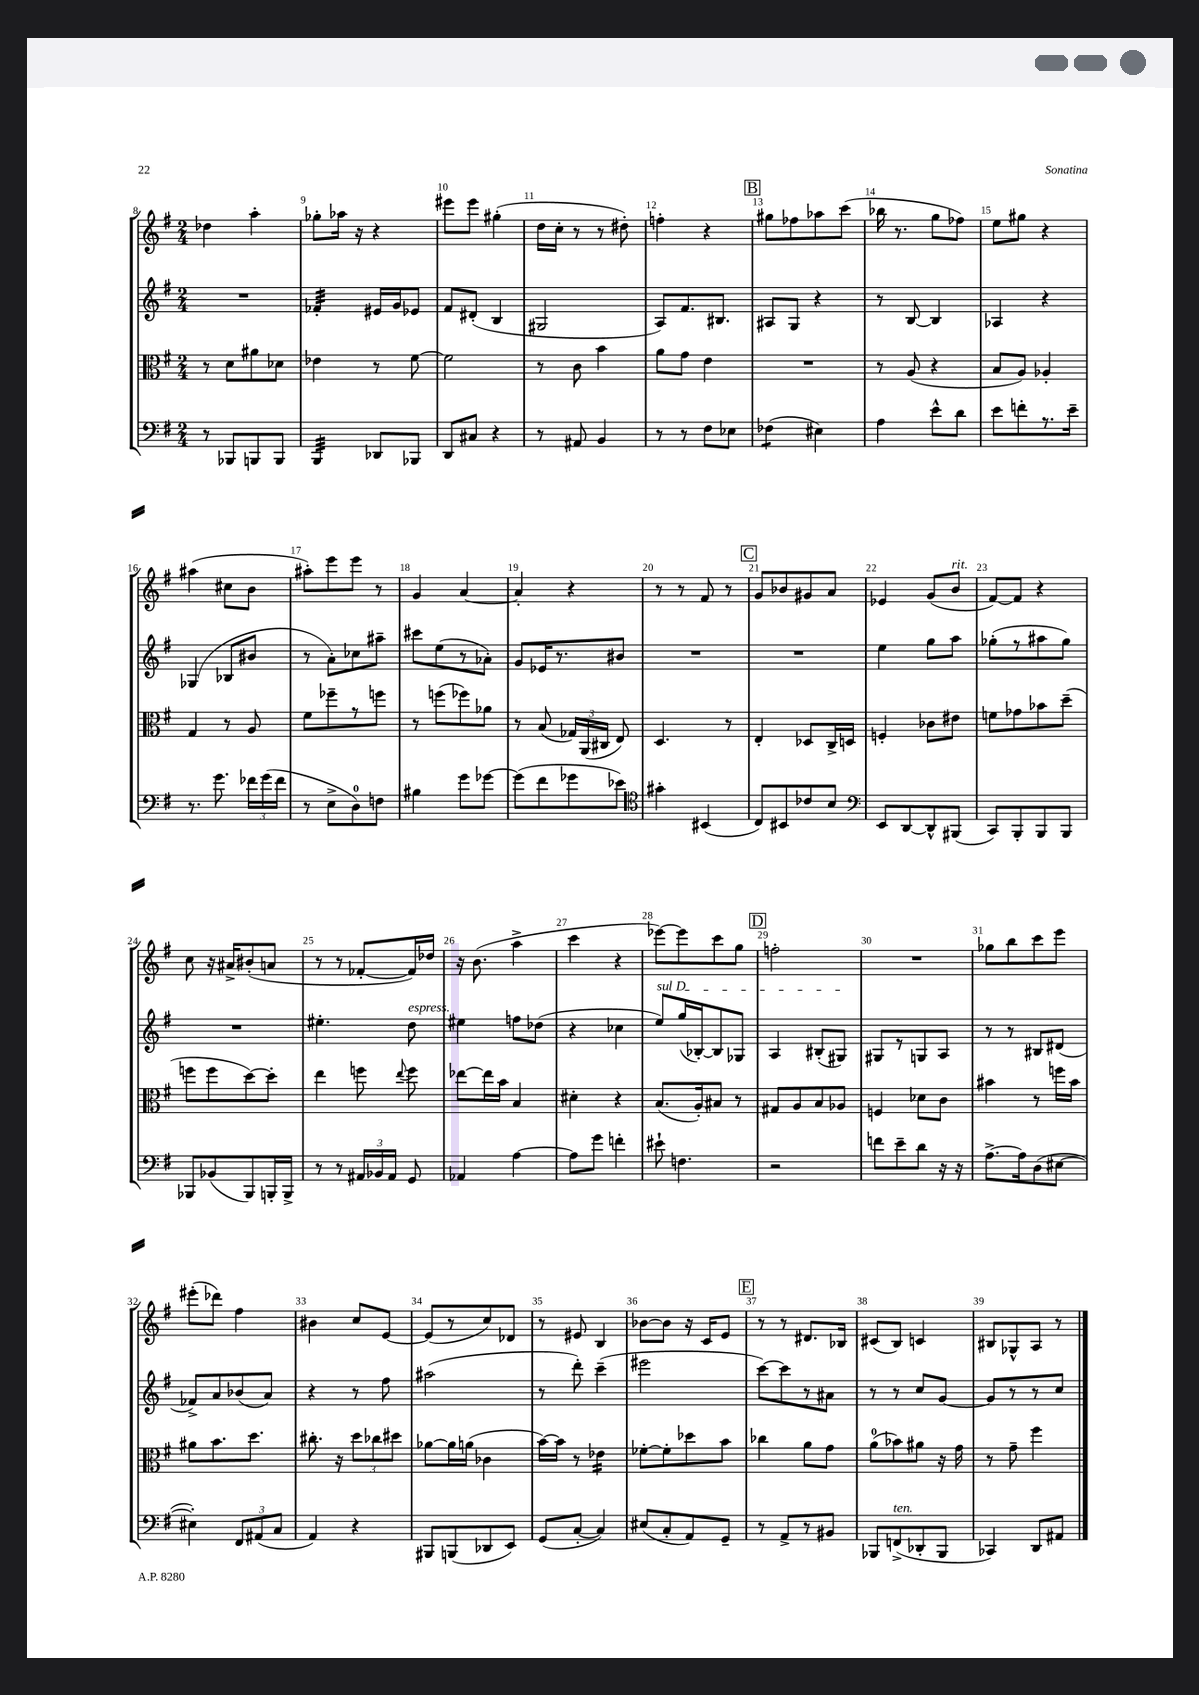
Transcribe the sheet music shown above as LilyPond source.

<<
\new StaffGroup <<
\new Staff = "s0" {
    \clef treble \key g \major \numericTimeSignature \time 2/4
    \autoBeamOff des''4 a''4-. |
    ges''8[-. aes''16] r16 r4 |
    eis'''8[ eis'''8] gis''4-.( |
    d''16[ c''16]-. r8 r8 dis''8-.) |
    f''4-. r4 |
    \mark \markup { \box "B" } gis''8[ fes''8 aes''8 c'''8]( |
    bes''16 r8. g''8[ fes''8]) |
    e''8[ gis''8] r4 |
    ais''4( cis''8[ b'8] |
    ais''8[-.) e'''8 e'''8] r8 |
    g'4 a'4~ |
    a'4-. r4 |
    r8 r8 fis'8 r8 |
    \mark \markup { \box "C" } g'8[ bes'8 gis'8 a'8] |
    ees'4 g'8[( b'8]^\markup { \italic "rit." } |
    fis'8[~) fis'8] r4 |
    c''8 r16 ais'16[-> bis'8-.( a'8] |
    r8 r8 fes'8[~-. fes'16) des''16] |
    r16 b'8.( a''4-> |
    c'''4 r4 |
    ees'''8[~) ees'''8 c'''8 g''8] |
    \mark \markup { \box "D" } f''2-. |
    R2 |
    ges''8[ b''8 c'''8 e'''8] |
    eis'''8[-.( des'''8]) fis''4 |
    bis'4 c''8[ e'8]~ |
    e'8[( r8 c''8) des'8] |
    r8 eis'8 b4 |
    bes'8[~ bes'8] r16 c'16[ e'8] |
    \mark \markup { \box "E" } r8 r8 dis'8.[ bes16] |
    cis'8[( b8]) c'4 |
    bis8[ ges8-^ a8] r8 \bar "|." |
}
\new Staff = "s1" {
    \clef treble \key g \major \numericTimeSignature \time 2/4
    \autoBeamOff R2 |
    fes'4:32-. eis'16[ g'16 ees'8] |
    fis'8[ dis'8]-.( b4 |
    gis2 |
    a8[) fis'8. bis8.] |
    \mark \markup { \box "B" } ais8[ g8] r4 |
    r8 b8~ b4 |
    aes4 r4 |
    ges4( bes8[ bis'8] |
    r8 a'8[-.) ces''8 ais''8]-- |
    cis'''8[ e''8( r8 aes'8]-.) |
    g'8[ ees'16 r8. bis'8] |
    R2 |
    \mark \markup { \box "C" } R2 |
    e''4 g''8[ a''8] |
    ges''8[-.( r8 ais''8 ges''8]) |
    R2 |
    eis''4.-. d''8^\markup { \italic "espress." } |
    eis''4 f''8[ des''8]( |
    r4 ces''4 |
    \once \override TextSpanner.bound-details.left.text = \markup { \italic "sul D" } e''8[\startTextSpan) g''16( bes16~-.) bes8 ges8] |
    \mark \markup { \box "D" } a4 bis8[-.( gis8]\stopTextSpan) |
    gis8[ r8 g8 a8] |
    r8 r8 bis8[ dis'8]( |
    fes'8[->) a'8 bes'8( a'8]) |
    r4 r8 fis''8 |
    ais''2( |
    r8 d'''8-.) c'''4--( |
    eis'''2 |
    \mark \markup { \box "E" } c'''8[~) c'''8 r8 ais'8] |
    r8 r8 c''8[ g'8]~ |
    g'8[ r8 r8 c''8] \bar "|." |
}
\new Staff = "s2" {
    \clef alto \key g \major \numericTimeSignature \time 2/4
    \autoBeamOff r8 d'8[ ais'8 des'8] |
    ees'4 r8 fis'8~ |
    fis'2 |
    r8 c'8 b'4 |
    a'8[ g'8] e'4 |
    \mark \markup { \box "B" } R2 |
    r8 a8( r4 |
    b8[ a8]) aes4-. |
    g4 r8 a8 |
    fis'8[ fes''8-- r8 f''8] |
    r8 f''8[( fes''8) aes'8] |
    r8 b8( \tuplet 3/2 { ges16[) a,16( cis16] } e8) |
    d4. r8 |
    \mark \markup { \box "C" } e4-. des8[ c16-> d16] |
    f4-. ces'8[ eis'8] |
    f'8[ ges'8 bes'8 d''8]--( |
    f''8[ f''8 d''8~) d''8]-. |
    e''4 f''8 \appoggiatura { e''8 } f''8 |
    ees''8[~ ees''16 b'16] b4 |
    dis'4-. r4 |
    b8.[( a16-.) bis8] r8 |
    \mark \markup { \box "D" } gis8[ a8 b8 aes8] |
    f4 des'8[ c'8] |
    bis'4 r8 f''16[ bis'16] |
    ais'8[ b'8. d''8.] |
    cis''8.-. r16 \tuplet 3/2 { d''8[ ces''8 dis''8] } |
    aes'8[~ aes'16 a'16]( ces'4 |
    b'16[~) b'16] r8 ees'4:16 |
    fes'8[~-. fes'8-. des''8 b'8] |
    \mark \markup { \box "E" } ces''4 a'8[ g'8] |
    a'8[-0( bes'8) ais'8] r16 g'16 |
    r8 g'8-- fis''4 \bar "|." |
}
\new Staff = "s3" {
    \clef bass \key g \major \numericTimeSignature \time 2/4
    \autoBeamOff r8 bes,,8[ b,,8 b,,8] |
    b,,4:32 des,8[ bes,,8] |
    d,8[ cis8] r4 |
    r8 ais,8 b,4 |
    r8 r8 fis8[ ees8] |
    \mark \markup { \box "B" } fes4:8( eis4) |
    a4 e'8[-^ d'8] |
    e'8[ f'8-. r8. e'16]-- |
    r8. g'8. \tuplet 3/2 { fes'16[ g'16( fes'16] } |
    r8 e8[-> d8-0) f8] |
    bis4 g'8[ ges'8]~ |
    ges'8[( fis'8 ges'8 ees'8]) |
    \clef tenor gis'4-. bis,4( |
    \mark \markup { \box "C" } c8[) bis,8 ces'8 b8] |
    \clef bass e,8[ d,8~ d,8-^ bis,,8]( |
    c,8[) b,,8-. b,,8 b,,8] |
    bes,,8[ bes,8( bes,,8) b,,16-. b,,16]-> |
    r8 r8 \tuplet 3/2 { ais,16[ bes,16 ais,16] } g,8 |
    aes,4 a4~ |
    a8[ g'8] f'4-. |
    eis'8-! f4. |
    \mark \markup { \box "D" } r2 |
    f'8[ e'8-- d'8] r16 r16 |
    a8.[~-> a16 d8( eis8]~ |
    eis4-.) \tuplet 3/2 { fis,8[ ais,8( c8] } |
    a,4) r4 |
    bis,,8[ b,,8( des,8 e,8]) |
    g,8[( c8]~-. c4) |
    eis8[( c8-. a,8) g,8]-- |
    \mark \markup { \box "E" } r8 a,8[-> r8 bis,8] |
    bes,,8[ f,8->^\markup { \italic "ten." }( des,8-. bes,,8] |
    ces,4) d,8[ ais,8] \bar "|." |
}
>>
>>
\layout { \context { \Score currentBarNumber = #8 \override BarNumber.break-visibility = ##(#f #t #t) barNumberVisibility = #all-bar-numbers-visible } }
